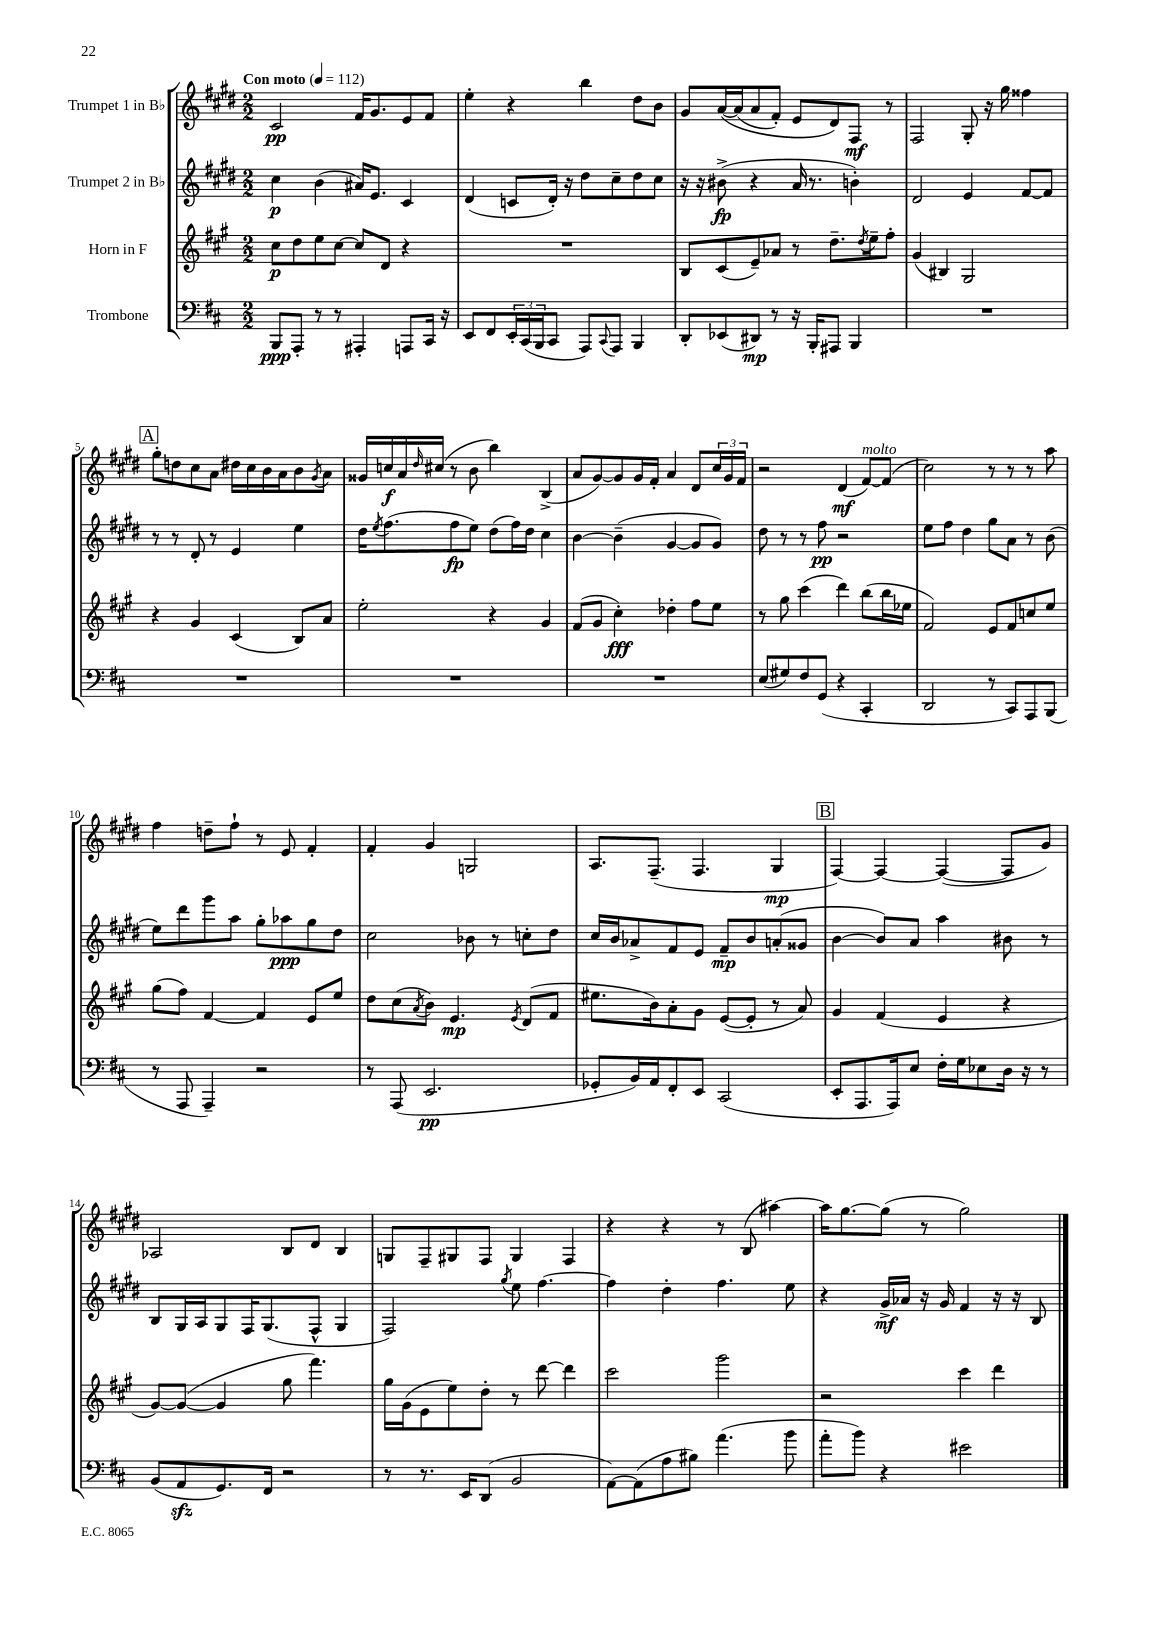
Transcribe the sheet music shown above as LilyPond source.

<<
\new StaffGroup <<
\new Staff = "s0" \with { instrumentName = "Trumpet 1 in Bb" } {
    \clef treble \key e \major \numericTimeSignature \time 2/2 \tempo "Con moto" 4 = 112
    cis'2\pp fis'16 gis'8. e'8 fis'8 |
    e''4-. r4 b''4 dis''8 b'8 |
    gis'8 a'16~\( a'16( a'8 fis'8-.) e'8 dis'8\) fis8\mf r8 |
    fis2 gis8-. r16 gis''16 fisis''4 |
    \mark \markup { \box "A" } gis''8-. d''8 cis''8 a'8 dis''16 cis''16 b'16 a'16 b'8 \acciaccatura { gis'8 } a'8 |
    gisis'16 c''16\f a'16 \grace { dis''16 } cis''16( r8 b'8 b''4) b4->( |
    a'8 gis'8~) gis'8 gis'16 fis'16-. a'4 dis'8 \tuplet 3/2 { cis''16 gis'16 fis'16 } |
    r2 dis'4\mf( fis'8~^\markup { \italic "molto" }) fis'8( |
    cis''2) r8 r8 r8 a''8 |
    fis''4 d''8-- fis''8-! r8 e'8 fis'4-. |
    fis'4-. gis'4 g2 |
    a8. fis8.--( fis4. gis4\mp |
    \mark \markup { \box "B" } fis4~) fis4~ fis4~( fis8 gis'8) |
    aes2 b8 dis'8 b4 |
    g8 fis8-- gis8 fis8 gis4 fis4 |
    r4 r4 r8 b8( ais''4~) |
    ais''16 gis''8.~ gis''8( r8 gis''2) \bar "|." |
}
\new Staff = "s1" \with { instrumentName = "Trumpet 2 in Bb" } {
    \clef treble \key e \major \numericTimeSignature \time 2/2
    cis''4\p b'4( ais'16) e'8. cis'4 |
    dis'4( c'8 dis'16-.) r16 dis''8 cis''8-- dis''8 cis''8 |
    r16 r16 bis'8->\fp( r4 a'16 r8. b'4-.) |
    dis'2 e'4 fis'8~ fis'8 |
    \mark \markup { \box "A" } r8 r8 dis'8-. r8 e'4 e''4 |
    dis''16 \acciaccatura { e''8 } fis''8.( fis''8\fp e''8) dis''8( fis''16) dis''16 cis''4 |
    b'4~ b'4--( gis'4~ gis'8 gis'8) |
    dis''8 r8 r8 fis''8\pp r2 |
    e''8 fis''8 dis''4 gis''8 a'8 r8 b'8( |
    e''8) dis'''8 gis'''8 a''8 gis''8-. aes''8\ppp gis''8 dis''8 |
    cis''2 bes'8 r8 c''8-. dis''8 |
    cis''16 b'16 aes'8-> fis'8 e'8 fis'8--\mp b'8 a'8-.( gisis'8 |
    \mark \markup { \box "B" } b'4~ b'8) a'8 a''4 bis'8 r8 |
    b8 gis16 a16 gis8 fis16 gis8.( fis8-^ gis4 |
    fis2) \acciaccatura { gis''8 } e''8 fis''4.~ |
    fis''4 dis''4-. fis''4. e''8 |
    r4 gis'16->\mf aes'16 r16 gis'16 fis'4 r16 r16 b8 \bar "|." |
}
\new Staff = "s2" \with { instrumentName = "Horn in F" } {
    \clef treble \key a \major \numericTimeSignature \time 2/2
    cis''8\p d''8 e''8 cis''8~ cis''8 d'8 r4 |
    R1 |
    b8 cis'8( e'8--) aes'8 r8 d''8.-- \acciaccatura { d''8 } e''16-- fis''8-. |
    gis'4( bis4) gis2 |
    \mark \markup { \box "A" } r4 gis'4 cis'4( b8) a'8 |
    e''2-. r4 gis'4 |
    fis'8( gis'8 cis''4-.\fff) des''4-. fis''8 e''8 |
    r8 gis''8 cis'''4( d'''4) b''8( b''16 ees''16 |
    fis'2) e'8 fis'8 c''8 e''8 |
    gis''8( fis''8) fis'4~ fis'4 e'8 e''8 |
    d''8 cis''8( \acciaccatura { a'8 } b'8) e'4.\mp \acciaccatura { e'8 } d'8( fis'8 |
    eis''8. b'16) a'8-. gis'8 e'8~( e'8-. r8 a'8) |
    \mark \markup { \box "B" } gis'4 fis'4( e'4 r4 |
    gis'8~) gis'8~( gis'4 gis''8 fis'''4.) |
    gis''16 gis'16( e'8 e''8) d''8-. r8 d'''8~ d'''4 |
    cis'''2 gis'''2 |
    r2 cis'''4 d'''4 \bar "|." |
}
\new Staff = "s3" \with { instrumentName = "Trombone" } {
    \clef bass \key d \major \numericTimeSignature \time 2/2
    b,,8\ppp a,,8-. r8 r8 ais,,4-. a,,8 cis,16 r16 |
    e,8 fis,8 \tuplet 3/2 { e,16-. cis,16( b,,16 } cis,8 a,,8) \appoggiatura { cis,8 } a,,8 b,,4 |
    d,8-. ees,8( dis,8\mp) r8 r16 b,,16-. ais,,8 b,,4 |
    R1 |
    \mark \markup { \box "A" } R1 |
    R1 |
    R1 |
    e8( gis8) fis8 g,8( r4 cis,4-. |
    d,2 r8 cis,8) a,,8 b,,8( |
    r8 a,,8 a,,4--) r2 |
    r8 a,,8( e,2.\pp |
    ges,8-. b,16) a,16 fis,8-. e,8 cis,2( |
    \mark \markup { \box "B" } e,8-. a,,8. a,,16) e8 fis16-. g16 ees8 d16 r16 r8 |
    b,8( a,8\sfz g,8.) fis,16 r2 |
    r8 r8. e,16 d,8( b,2 |
    a,8~) a,8( a8 bis8) a'4.( b'8 |
    a'8-. b'8) r4 eis'2 \bar "|." |
}
>>
>>
